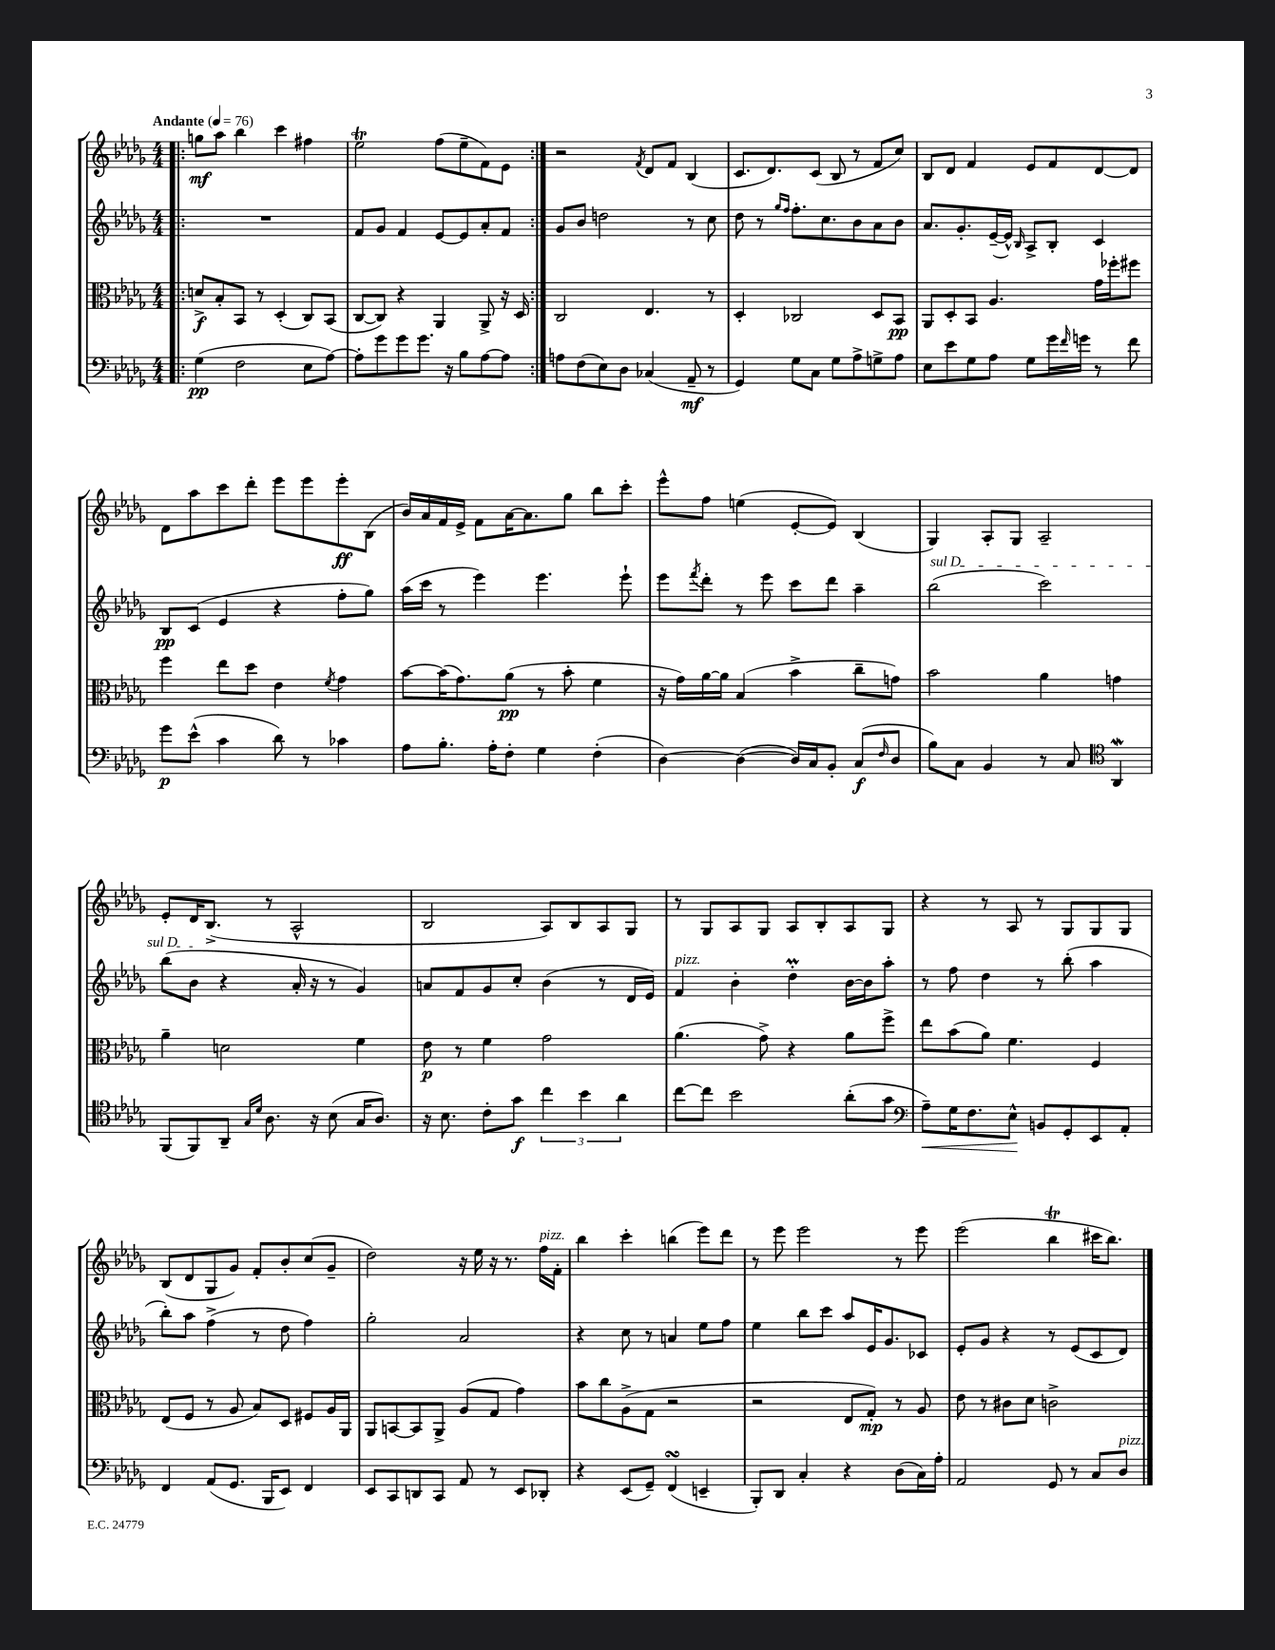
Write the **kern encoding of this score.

**kern	**kern	**kern	**kern
*staff4	*staff3	*staff2	*staff1
*clefF4	*clefC3	*clefG2	*clefG2
*k[b-e-a-d-g-]	*k[b-e-a-d-g-]	*k[b-e-a-d-g-]	*k[b-e-a-d-g-]
*M4/4	*M4/4	*M4/4	*M4/4
*MM76	*MM76	*MM76	*MM76
=!|:	=!|:	=!|:	=!|:
(4G-	8d^	1r	8gg
.	8B-'	.	8aa-
2F	8BB-	.	4bb-
.	8r	.	.
.	(4D-'	.	4ccc
8E-	8C)	.	4ff#
[8A-)	(8BB-	.	.
=	=	=	=
8A-']	[8C	8f	2ee-
8g-	8C])	8g-	.
8g-	4r	4f	.
8.g-	.	.	.
.	4AA-	[8e-	(8ff
16r	.	.	.
8B-	.	8e-]	8ee-~
[8A-	8AA-^	8a-'	8f)
8A-]	16r	8f	8e-
.	16D-	.	.
=:|!	=:|!	=:|!	=:|!
8A	2C	8g-	2r
(8F	.	8b-	.
8E-)	.	2dd	.
8D-	.	.	.
.	.	.	8qf
(4C-	4.E-	.	8d-
.	.	.	8f
8AA-~	.	8r	(4B-
8r	8r	8cc	.
=	=	=	=
4GG-)	4D-'	8dd-	8.c
.	.	8r	.
.	.	.	8.d-)
.	.	16qqgg-	.
.	.	16qqff	.
8G-	2C-	8.ff'	.
8C	.	.	(8c
.	.	8.cc	.
8G-	.	.	8B-
8A-^	.	8b-	8r
8G^	8D-	8a-	8f
8A-	8BB-	8b-	8cc)
=	=	=	=
8E-	8AA-	8.a-	8B-
8e-	8D-'	.	8d-
.	.	8.g-'	.
8G-	8BB-	.	4f
8A-	4.A-	([16e-~	.
.	.	16e-^^])	.
.	.	16qqB-	.
8G-	.	8A-^	8e-
16g-	.	8B-'	8f
16qqf	.	.	.
16g	.	.	.
8r	16g-	4c	[8d-
.	16ff-'	.	.
8f	8ff#	.	8d-]
=	=	=	=
8g-	4ff	8B-	8d-
(8e-^^	.	(8c	8aa-
4c	8ee-	4e-	8ccc
.	8dd-	.	8ddd-'
8d-)	4e-	4r	8eee-
8r	.	.	8eee-
.	8qf	.	.
4c-	4g-	8ff'	8eee-'
.	.	8gg-)	(8B-
=	=	=	=
8A-	[8b-	(16aa-	16b-)
.	.	16ccc	16a-
8.B-'	(16b-]	8r	16f
.	8.g-)	.	16e-^
.	.	4eee-)	8f
16A-'	.	.	.
8F'	(8a-	.	[16a-
.	.	.	8.a-]
4G-	8r	4.eee-	.
.	8b-'	.	8gg-
(4F'	4f	.	8bb-
.	.	8eee-`	8ccc'
=	=	=	=
[4D-)	16r	8eee-	8eee-^^
.	16g-)	.	.
.	.	8qfff	.
.	[16a-	8ddd-'	8ff
.	16a-]	.	.
(4D-_	(4B-	8r	(4ee
.	.	8eee-	.
16D-])	4b-^	8ccc	[8e-'
16C	.	.	.
8BB-'	.	8ddd-	8e-])
(8C	8cc~	4aa-~	(4B-
16qqF	.	.	.
8D-	8g)	.	.
=	=	=	=
8B-)	2b-	(2bb-	4G-)
8C	.	.	.
4BB-	.	.	8A-'
.	.	.	8G-
8r	4a-	2ccc)	2A-~
8C	.	.	.
*clefC4	*	*	*
4AA-	4g	.	.
=	=	=	=
(8FF	4a-~	(8bb-	8e-'
8FF)	.	8b-	16d-
.	.	.	(8.B-^
8AA-~	2d	4r	.
16qqG-	.	.	.
16qqd-	.	.	.
8.A-	.	.	8r
.	.	16a-'	2A-^^
16r	.	16r	.
(8B-	.	8r	.
16G-	4f	4g-)	.
8.A-)	.	.	.
=	=	=	=
16r	8e-	8a	2B-
8.B-	.	.	.
.	8r	8f	.
8c'	4f	8g-	.
8g-	.	8cc'	.
6cc	2g-	(4b-	8A-)
.	.	.	8B-
6b-	.	.	.
.	.	8r	8A-
6a-	.	.	.
.	.	16d-	8G-
.	.	16e-)	.
=	=	=	=
[8cc	(4.a-	4f	8r
8cc]	.	.	8G-
2b-	.	4b-'	8A-
.	8g-^)	.	8G-
.	4r	4dd-'	8A-
.	.	.	8B-'
(8a-'	8a-	[16b-	8A-
.	.	16b-]	.
8g-	8ff^	8aa-'	8G-
=	=	=	=
*clefF4	*	*	*
8A-~)	8ee-	8r	4r
16G-	(8b-	8ff	.
8.F	.	.	.
.	8a-)	4dd-	8r
8E-^^	4.f	.	8A-
8BB	.	8r	8r
8GG-'	.	(8bb-'	8G-
8EE-	4F	4aa-	8G-
8AA-'	.	.	8G-
=	=	=	=
4FF	(8E-	8bb-')	(8B-
.	8F	8aa-	8d-
(8AA-	8r	(4ff^	8G-
8.GG-	8A-	.	8g-)
.	8B-)	8r	8f'
16BBB-	.	.	.
8EE-)	8D-	8dd-	8b-'
4FF	8F#	4ff)	(8cc
.	16A-	.	8g-~
.	16AA-	.	.
=	=	=	=
8EE-	8AA-	2gg-'	2dd-)
8CC	[8BB	.	.
8DD	8BB]	.	.
8CC	8AA-^	.	.
8AA-	(8A-	2a-	16r
.	.	.	16ee-
8r	8G-	.	16r
.	.	.	8.r
8EE-	4g-)	.	.
8DD-'	.	.	16ff
.	.	.	16f'
=	=	=	=
4r	8b-	4r	4bb-
.	8cc	.	.
(8EE-	(8A-^	8cc	4ccc'
8GG-~)	8G-	8r	.
(4FF	2r	4a	(4bb
4EE~	.	8ee-	8eee-)
.	.	8ff	8ddd-
=	=	=	=
8BBB-')	2r	4ee-	8r
8DD-	.	.	8eee-
4C'	.	8bb-	2eee-
.	.	8ccc	.
4r	8E-	8aa-	.
.	8G-')	16e-	.
.	.	8.g-	.
(8D-	8r	.	8r
16C)	8A-	8c-	8eee-
16A-'	.	.	.
=	=	=	=
2AA-	8e-	8e-'	(2eee-
.	8r	8g-	.
.	8c#	4r	.
.	8d-	.	.
8GG-	2c^	8r	4bb-
8r	.	(8e-	.
8C	.	8c	16ccc#
.	.	.	8.bb-)
8D-	.	8d-)	.
==	==	==	==
*-	*-	*-	*-
